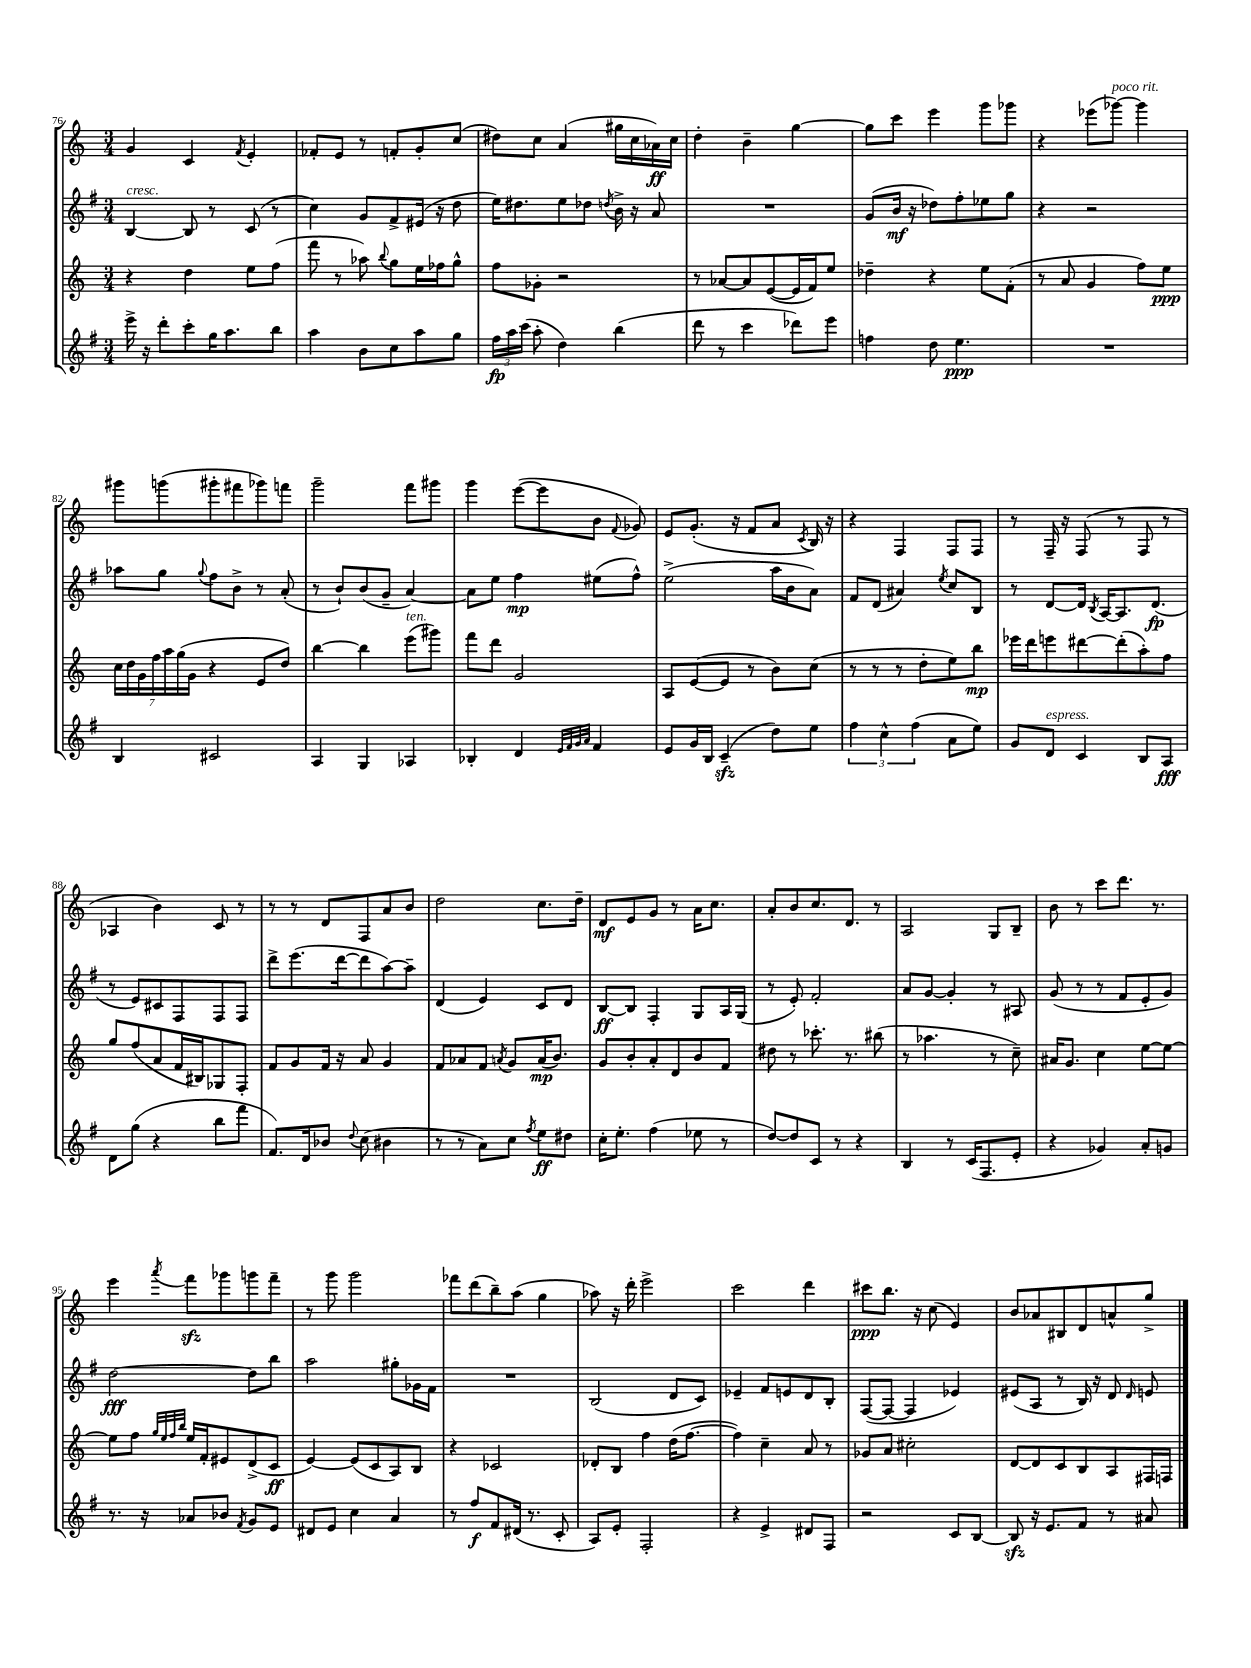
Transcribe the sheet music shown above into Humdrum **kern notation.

**kern	**dynam	**kern	**dynam	**kern	**dynam	**kern	**dynam
*part4	*part4	*part3	*part3	*part2	*part2	*part1	*part1
*staff4	*staff4	*staff3	*staff3	*staff2	*staff2	*staff1	*staff1
*clefG2	*	*clefG2	*	*clefG2	*	*clefG2	*
*k[f#]	*	*k[]	*	*k[f#]	*	*k[]	*
*M3/4	*	*M3/4	*	*M3/4	*	*M3/4	*
=76	=76	=76	=76	=76	=76	=76	=76
!	!	!	!	!LO:TX:a:i:t=cresc.	!	!	!
16eee^\	.	4r	.	[4B/	.	4g/	.
16r	.	.	.	.	.	.	.
8ddd'\L	.	.	.	.	.	.	.
8ccc'\	.	4dd\	.	8B/]	.	4c/	.
16gg\K	.	.	.	8r	.	.	.
8.aa\	.	.	.	.	.	.	.
.	.	.	.	.	.	8qf/	.
.	.	8ee\L	.	(8c/	.	4e'/	.
8bb\J	.	(8ff\J	.	8r	.	.	.
=77	=77	=77	=77	=77	=77	=77	=77
4aa\	.	8fff\	.	4cc\)	.	8f-X'/L	.
.	.	8r	.	.	.	8e/J	.
8b\L	.	8aa-X\)	.	8g/L	.	8r	.
.	.	8qqbb/	.	.	.	.	.
8cc\	.	8gg\L	.	8f#^/	.	8fn'/L	.
8aa\	.	16ee\L	.	(16e#X/Jk	.	8g'/	.
.	.	16ff-X\J	.	16r	.	.	.
8gg\J	.	8gg^^\J	.	8dd\	.	(8cc/J	.
=78	=78	=78	=78	=78	=78	=78	=78
24ff#\LL	fp	8ff\L	.	16ee\KL)	.	8dd#X\L)	.
24aa\	.	.	.	.	.	.	.
.	.	.	.	8.dd#X\	.	.	.
(24ccc\JJ	.	.	.	.	.	.	.
8aa'\	.	8g-X'\J	.	.	.	8cc\J	.
4dd\)	.	2r	.	8ee\	.	(4a/	.
.	.	.	.	8dd-X\J	.	.	.
.	.	.	.	8qddn/	.	.	.
(4bb\	.	.	.	16b^\	.	16gg#X\LL	.
.	.	.	.	16r	.	16cc\	.
.	.	.	.	8a/	.	16a-X\)	ff
.	.	.	.	.	.	16cc\JJ	.
=79	=79	=79	=79	=79	=79	=79	=79
8ddd\	.	8r	.	2.r	.	4dd'\	.
8r	.	[8a-X/L	.	.	.	.	.
4ccc\	.	8a-/]	.	.	.	4b~\	.
.	.	([8e/	.	.	.	.	.
8ddd-X\L)	.	16e/L]	.	.	.	[4gg\	.
.	.	16f/J)	.	.	.	.	.
8eee\J	.	8ee/J	.	.	.	.	.
=80	=80	=80	=80	=80	=80	=80	=80
4ffn\	.	4dd-X~\	.	(8g/L	.	8gg\L]	.
.	.	.	.	16b/Jk	mf	8ccc\J	.
.	.	.	.	16r	.	.	.
8dd\	.	4r	.	8dd-X\L)	.	4eee\	.
4.ee\	ppp	.	.	8ff#'\	.	.	.
.	.	8ee\L	.	8ee-X\	.	8ggg\L	.
.	.	(8f'\J	.	8gg\J	.	8ggg-X\J	.
=81	=81	=81	=81	=81	=81	=81	=81
2.r	.	8r	.	4r	.	4r	.
.	.	8a/	.	.	.	.	.
.	.	4g/	.	2r	.	(8eee-X\L	.
!	!	!	!	!	!	!LO:TX:a:i:t=poco rit.	!
.	.	.	.	.	.	[8ggg-X\J)	.
.	.	8ff\L)	.	.	.	4ggg-\]	.
.	.	8ee\J	ppp	.	.	.	.
!!LO:LB:g=z
=82	=82	=82	=82	=82	=82	=82	=82
4B/	.	28cc\LL	.	8aa-X\L	.	8ggg#X\L	.
.	.	28dd\	.	.	.	.	.
.	.	28g\	.	.	.	.	.
.	.	28ff\	.	.	.	.	.
.	.	.	.	8gg\J	.	(8gggn\	.
.	.	28aa\	.	.	.	.	.
.	.	(28gg\	.	.	.	.	.
.	.	28g\JJ	.	.	.	.	.
.	.	.	.	8qqgg/	.	.	.
2c#X/	.	4r	.	8ff#\L	.	8ggg#X'\	.
.	.	.	.	8b^\J	.	8fff#X\	.
.	.	8e/L	.	8r	.	8ggg-X\)	.
.	.	8dd/J)	.	(8a'/	.	8fffn\J	.
=83	=83	=83	=83	=83	=83	=83	=83
4A/	.	[4bb\	.	8r	.	2ggg~\	.
.	.	.	.	8b`/L)	.	.	.
4G/	.	4bb\]	.	(8b/	.	.	.
.	.	.	.	8g~/J	.	.	.
!	!	!LO:TX:a:i:t=ten.	!	!	!	!	!
4A-X/	.	(8eee\L	.	[4a/)	.	8fff\L	.
.	.	8ggg#X\J)	.	.	.	8ggg#X\J	.
=84	=84	=84	=84	=84	=84	=84	=84
4B-X'/	.	8fff\L	.	8a\L]	.	4ggg\	.
.	.	8ddd\J	.	8ee\J	.	.	.
4d/	.	2g/	.	4ff#\	mp	([8eee\L	.
.	.	.	.	.	.	8eee\]	.
32qqe/LLL	.	.	.	.	.	.	.
32qqf#/	.	.	.	.	.	.	.
32qqg/	.	.	.	.	.	.	.
32qqa/JJJ	.	.	.	.	.	.	.
4f#/	.	.	.	(8ee#X\L	.	8b\J	.
.	.	.	.	.	.	8qqf/	.
.	.	.	.	8ff#^^\J)	.	8g-X/)	.
=85	=85	=85	=85	=85	=85	=85	=85
8e/L	.	8A/L	.	(2ee^\	.	8e/L	.
16g/L	.	([8e/	.	.	.	(8.g'/J	.
16B/JJ	.	.	.	.	.	.	.
(4czz~/	.	8e/J]	.	.	.	.	.
.	.	.	.	.	.	16r	.
.	.	8r	.	.	.	8f/L	.
8dd\L)	.	8b\L)	.	16aa\LL	.	8a/J	.
.	.	.	.	16b\J	.	.	.
.	.	.	.	.	.	8qc/	.
8ee\J	.	(8cc\J	.	8a\J)	.	16B/)	.
.	.	.	.	.	.	16r	.
=86	=86	=86	=86	=86	=86	=86	=86
6ff#\	.	8r	.	8f#/L	.	4r	.
.	.	8r	.	(8d/J	.	.	.
6cc^^\	.	.	.	.	.	.	.
.	.	8r	.	4a#X/)	.	4F/	.
(6ff#\	.	.	.	.	.	.	.
.	.	8dd'\L	.	.	.	.	.
.	.	.	.	8qee/	.	.	.
8a\L	.	8ee\)	.	8cc/L	.	8F/L	.
8ee\J)	.	8bb\J	mp	8B/J	.	8F/J	.
=87	=87	=87	=87	=87	=87	=87	=87
8g/L	.	16eee-X\LL	.	8r	.	8r	.
.	.	16ddd\J	.	.	.	.	.
!LO:TX:a:i:t=espress.	!	!	!	!	!	!	!
8d/J	.	8eeen\	.	[8d/L	.	16F~/	.
.	.	.	.	.	.	16r	.
4c/	.	[8ddd#X\	.	16d/Jk]	.	(8F/	.
.	.	.	.	8qB/	.	.	.
.	.	.	.	[16A/KL	.	.	.
.	.	(8ddd#'\]	.	8.A/]	.	8r	.
8B/L	.	8aa'\)	.	.	.	8F/	.
.	.	.	.	(8.d/J	fp	.	.
8A/J	fff	8ff\J	.	.	.	8r	.
!!LO:LB:g=z
=88	=88	=88	=88	=88	=88	=88	=88
8d\L	.	8gg/L	.	8r	.	4A-X/	.
(8gg\J	.	(8ff/	.	8e/L)	.	.	.
4r	.	8a/	.	8c#X/	.	4b\)	.
.	.	16f/L	.	8F#/	.	.	.
.	.	16B#X/J)	.	.	.	.	.
8bb\L	.	8G-X/	.	8F#/	.	8c/	.
8fff#\J	.	8F'/J	.	8F#/J	.	8r	.
=89	=89	=89	=89	=89	=89	=89	=89
8.f#/L)	.	8f/L	.	8ddd^\L	.	8r	.
.	.	8g/	.	(8.eee\	.	8r	.
16d/k	.	.	.	.	.	.	.
8b-X/J	.	16f/Jk	.	.	.	8d/L	.
.	.	16r	.	[16ddd\k	.	.	.
8qqdd/	.	.	.	.	.	.	.
(8cc\	.	8a/	.	8ddd\]	.	8F/	.
4b#X\	.	4g/	.	[8aa\)	.	8a/	.
.	.	.	.	8aa~\J]	.	8b/J	.
=90	=90	=90	=90	=90	=90	=90	=90
8r	.	8f/L	.	(4d/	.	2dd\	.
8r	.	8a-X/	.	.	.	.	.
8a\L)	.	8f/J	.	4e/)	.	.	.
.	.	8qan/	.	.	.	.	.
8cc\J	.	8g/L	.	.	.	.	.
8qff#/	.	.	.	.	.	.	.
8ee\L	ff	(16a/K	mp	8c/L	.	8.cc\L	.
.	.	8.b/J)	.	.	.	.	.
8dd#X\J	.	.	.	8d/J	.	.	.
.	.	.	.	.	.	16dd~\Jk	.
=91	=91	=91	=91	=91	=91	=91	=91
16cc'\KL	.	8g/L	.	[8B/L	ff	8d/L	mf
8.ee'\J	.	.	.	.	.	.	.
.	.	8b'/	.	8B/J]	.	8e/	.
(4ff#\	.	8a'/	.	4F#'/	.	8g/J	.
.	.	8d/	.	.	.	8r	.
8ee-X\	.	8b/	.	8G/L	.	16a\KL	.
.	.	.	.	.	.	8.cc\J	.
8r	.	8f/J	.	16A/L	.	.	.
.	.	.	.	(16G/JJ	.	.	.
=92	=92	=92	=92	=92	=92	=92	=92
[8dd/L)	.	8dd#X\	.	8r	.	8a'/L	.
8dd/]	.	8r	.	8e'/)	.	8b/	.
8c/J	.	8.ccc-X'\	.	2f#'/	.	8.cc/	.
8r	.	.	.	.	.	.	.
.	.	8.r	.	.	.	8.d/J	.
4r	.	.	.	.	.	.	.
.	.	(8bb#X\	.	.	.	8r	.
=93	=93	=93	=93	=93	=93	=93	=93
4B/	.	8r	.	8a/L	.	2A/	.
.	.	4.aa-X\	.	[8g/J	.	.	.
8r	.	.	.	4g'/]	.	.	.
(16c/KL	.	.	.	.	.	.	.
8.F#/	.	.	.	.	.	.	.
.	.	8r	.	8r	.	8G/L	.
8e'/J	.	8cc~\)	.	8A#X/	.	8B~/J	.
=94	=94	=94	=94	=94	=94	=94	=94
4r	.	16a#X/KL	.	(8g/	.	8b\	.
.	.	8.g/J	.	.	.	.	.
.	.	.	.	8r	.	8r	.
4g-X/)	.	4cc\	.	8r	.	8ccc\L	.
.	.	.	.	8f#/L	.	8.ddd\J	.
8a'/L	.	[8ee\L	.	8e'/	.	.	.
.	.	.	.	.	.	8.r	.
8gn/J	.	8ee\J_	.	8g/J)	.	.	.
!!LO:LB:g=z
=95	=95	=95	=95	=95	=95	=95	=95
8.r	.	8ee\L]	.	[2dd\	fff	4eee\	.
.	.	8ff\J	.	.	.	.	.
16r	.	.	.	.	.	.	.
.	.	32qqgg/LLL	.	.	.	.	.
.	.	32qqee/	.	.	.	.	.
.	.	32qqff/	.	.	.	.	.
.	.	32qqbb/JJJ	.	.	.	8qaaa/	.
8a-X/L	.	16ee/LL	.	.	.	8fffzz\L	.
.	.	16f'/J	.	.	.	.	.
8b-X/J	.	8e#X/	.	.	.	8ggg-X\	.
8qf#/	.	.	.	.	.	.	.
8g/L	.	(8d^/	.	8dd\L]	.	8gggn\	.
8e/J	.	8c/J	ff	8bb\J	.	8fff~\J	.
=96	=96	=96	=96	=96	=96	=96	=96
8d#X/L	.	[4e/)	.	2aa\	.	8r	.
8e/J	.	.	.	.	.	8ggg\	.
4cc\	.	(8e/L]	.	.	.	2ggg\	.
.	.	8c/	.	.	.	.	.
4a/	.	8A/)	.	8gg#X'\L	.	.	.
.	.	8B/J	.	16g-X\L	.	.	.
.	.	.	.	16f#\JJ	.	.	.
=97	=97	=97	=97	=97	=97	=97	=97
8r	.	4r	.	2.r	.	8fff-X\L	.
8ff#/L	f	.	.	.	.	(8ddd\	.
8f#/	.	2c-X/	.	.	.	8bb~\)	.
(16d#X/Jk	.	.	.	.	.	(8aa\J	.
8.r	.	.	.	.	.	.	.
.	.	.	.	.	.	4gg\	.
8c'/	.	.	.	.	.	.	.
=98	=98	=98	=98	=98	=98	=98	=98
8A/L)	.	8d-X'/L	.	(2B/	.	8aa-X\)	.
8e'/J	.	8B/J	.	.	.	16r	.
.	.	.	.	.	.	16ddd'\	.
2F#'/	.	4ff\	.	.	.	2eee^\	.
.	.	(16dd\KL	.	8d/L	.	.	.
.	.	[8.ff\J	.	.	.	.	.
.	.	.	.	8c/J)	.	.	.
=99	=99	=99	=99	=99	=99	=99	=99
4r	.	4ff\])	.	4e-X~/	.	2ccc\	.
4e^/	.	4cc~\	.	8f#/L	.	.	.
.	.	.	.	8en/	.	.	.
8d#X/L	.	8a/	.	8d/	.	4ddd\	.
8F#/J	.	8r	.	8B'/J	.	.	.
=100	=100	=100	=100	=100	=100	=100	=100
2r	.	8g-X/L	.	([8F#/L	.	8ccc#X\L	ppp
.	.	8a/J	.	8F#/J_	.	8.bb\J	.
.	.	2cc#X'\	.	4F#/]	.	.	.
.	.	.	.	.	.	16r	.
.	.	.	.	.	.	(8cc\	.
8c/L	.	.	.	4e-X/)	.	4e/)	.
[8B/J	.	.	.	.	.	.	.
=101	=101	=101	=101	=101	=101	=101	=101
8Bzz/]	.	[8d/L	.	(8e#X/L	.	8b/L	.
16r	.	8d/]	.	8A/J	.	8a-X/	.
8.e/L	.	.	.	.	.	.	.
.	.	8c/	.	8r	.	8B#X/	.
8f#/J	.	8B/	.	16B/)	.	8d/	.
.	.	.	.	16r	.	.	.
8r	.	8A/	.	8d/	.	8an^^/	.
.	.	.	.	16qqd/	.	.	.
8a#X/	.	16F#X/L	.	8en/	.	8gg^/J	.
.	.	16Fn/JJ	.	.	.	.	.
==	==	==	==	==	==	==	==
*-	*-	*-	*-	*-	*-	*-	*-
